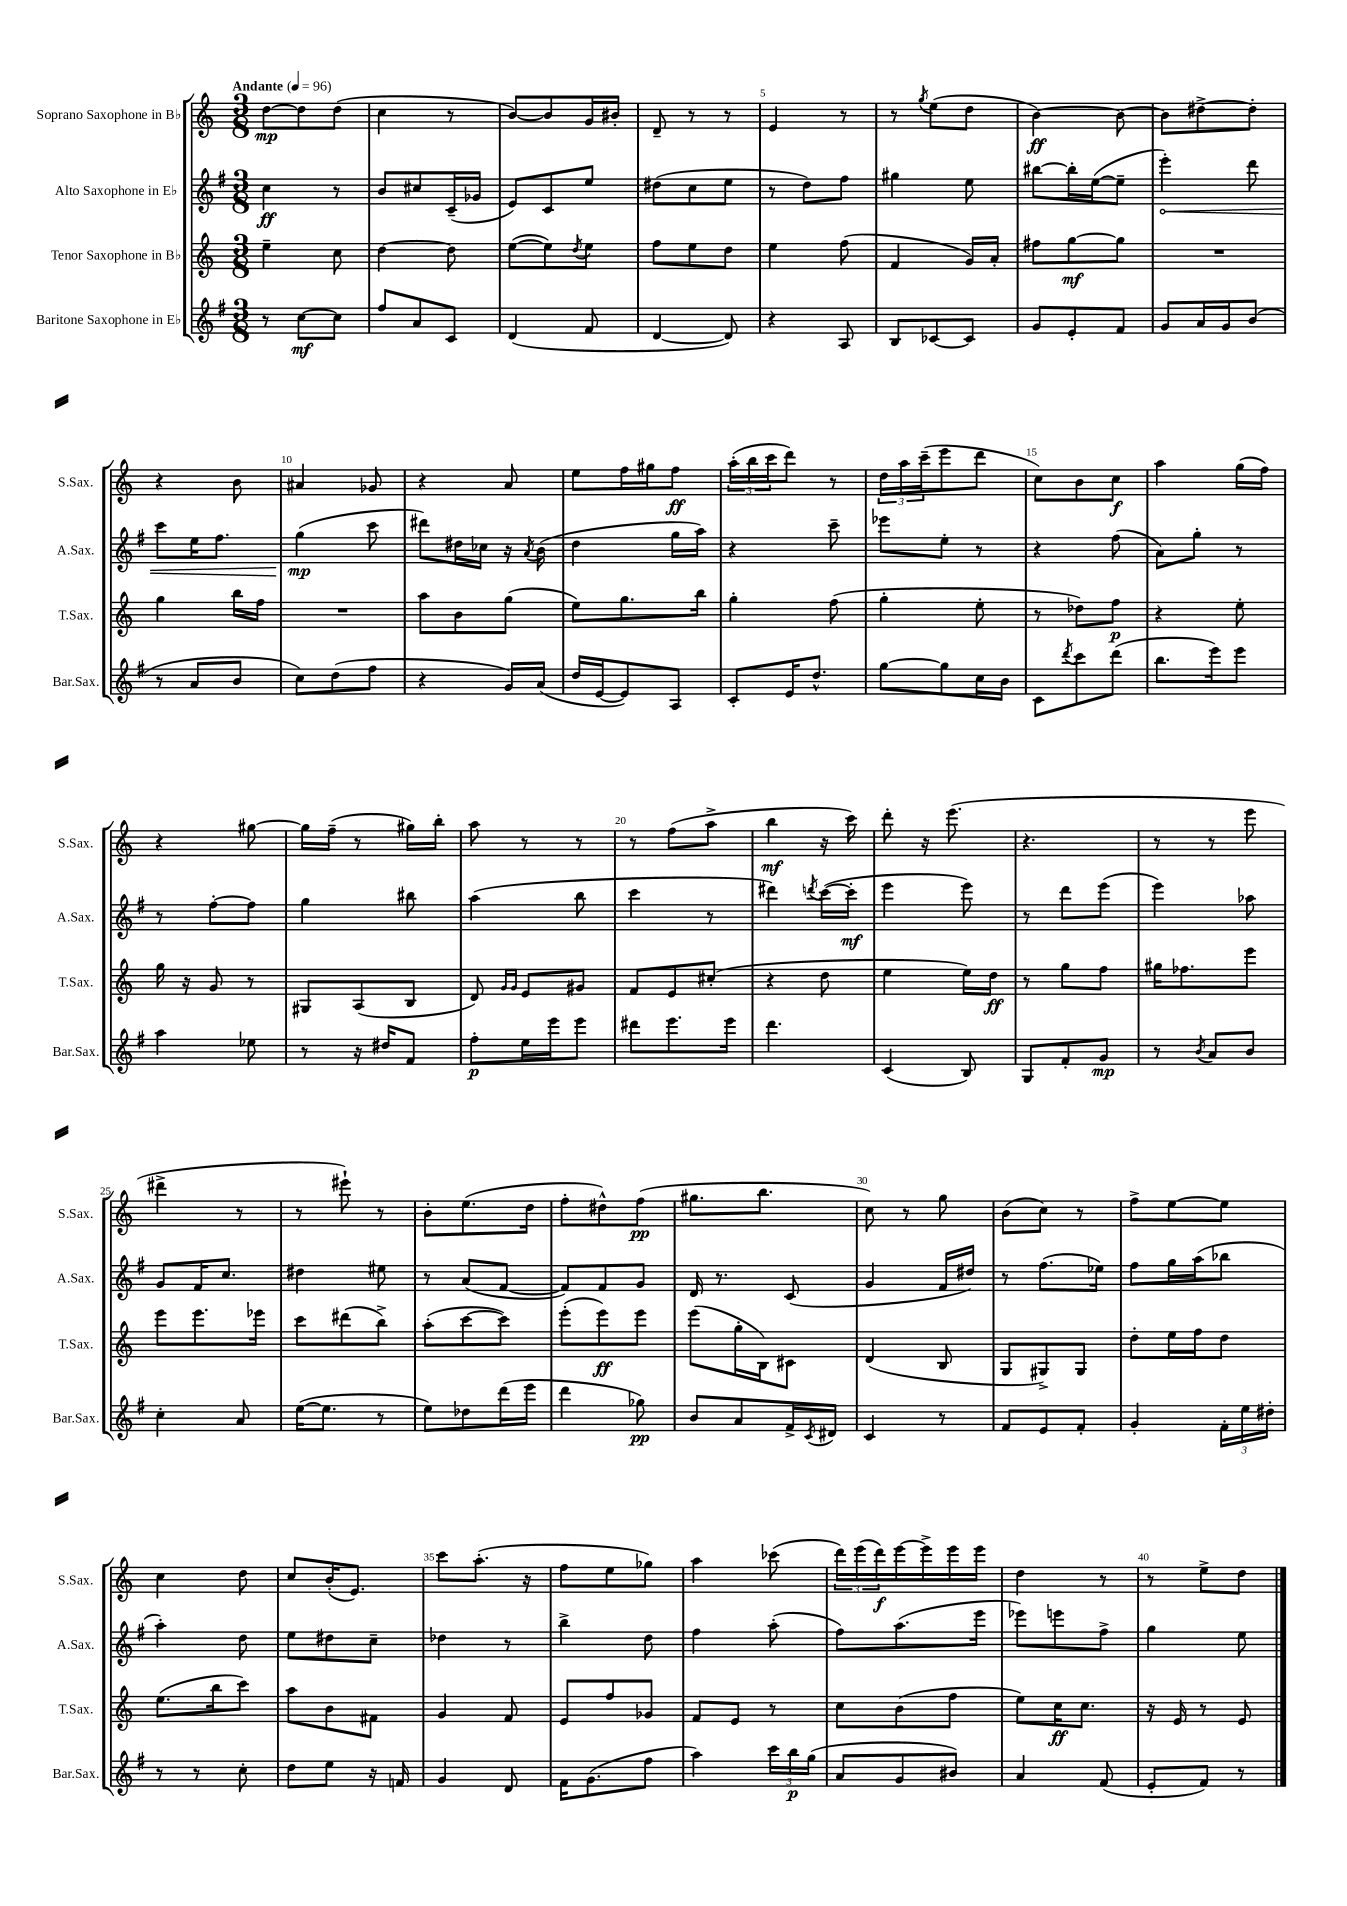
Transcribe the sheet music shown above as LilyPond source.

<<
\new StaffGroup <<
\new Staff = "s0" \with { instrumentName = "Soprano Saxophone in Bb" shortInstrumentName = "S.Sax." } {
    \clef treble \key c \major \numericTimeSignature \time 3/8 \tempo "Andante" 4 = 96
    d''8~\mp d''8 d''8( |
    c''4 r8 |
    b'8~) b'8 g'16 bis'16-. |
    d'8-- r8 r8 |
    e'4 r8 |
    r8 \acciaccatura { g''8 } e''8( d''8 |
    b'4~\ff) b'8~ |
    b'8 dis''8~-> dis''8-. |
    r4 b'8 |
    ais'4 ges'8 |
    r4 a'8 |
    e''8 f''16 gis''16 f''8\ff |
    \tuplet 3/2 { a''16-.( b''16 c'''16 } d'''8) r8 |
    \tuplet 3/2 { d''16 a''16 c'''16--( } e'''8 d'''8 |
    c''8) b'8 c''8\f |
    a''4 g''16( f''16) |
    r4 gis''8~ |
    gis''16 f''16--( r8 gis''16) b''16-. |
    a''8 r8 r8 |
    r8 f''8( a''8-> |
    b''4\mf r16 c'''16) |
    d'''8-. r16 e'''8.( |
    r4. |
    r8 r8 e'''8 |
    dis'''4-> r8 |
    r8 eis'''8-!) r8 |
    b'8-. e''8.( d''16 |
    f''8-. dis''8-^) f''8\pp( |
    gis''8. b''8. |
    c''8) r8 g''8 |
    b'8( c''8) r8 |
    f''8-> e''8~ e''8 |
    c''4 d''8 |
    c''8 b'16-.( e'8.) |
    c'''8 a''8.-.( r16 |
    f''8 e''8 ges''8) |
    a''4 ces'''8( |
    \tuplet 3/2 { d'''16) e'''16( d'''16\f) } e'''16~ e'''16-> e'''16 e'''16 |
    d''4 r8 |
    r8 e''8-> d''8 \bar "|." |
}
\new Staff = "s1" \with { instrumentName = "Alto Saxophone in Eb" shortInstrumentName = "A.Sax." } {
    \clef treble \key g \major \numericTimeSignature \time 3/8
    c''4\ff r8 |
    b'8 cis''8 c'16--( ges'16 |
    e'8) c'8 e''8 |
    dis''8( c''8 e''8 |
    r8 d''8) fis''8 |
    gis''4 e''8 |
    bis''8~ bis''16-. e''16~( e''8-- |
    \once \override Hairpin.circled-tip = ##t e'''4-.\<) d'''8 |
    c'''8 e''16 fis''8. |
    g''4\mp\!( c'''8 |
    dis'''8) dis''16 ces''16 r16 \acciaccatura { a'8 } b'16( |
    d''4 g''16 a''16) |
    r4 c'''8-- |
    ees'''8 e''8-. r8 |
    r4 fis''8( |
    a'8) g''8-. r8 |
    r8 fis''8~-. fis''8 |
    g''4 bis''8 |
    a''4( b''8 |
    c'''4 r8 |
    dis'''4) \acciaccatura { d'''8 } c'''16~( c'''16-.\mf |
    e'''4 e'''8) |
    r8 d'''8 e'''8( |
    e'''4) aes''8 |
    g'8 fis'16 c''8. |
    dis''4 eis''8 |
    r8 a'8( fis'8~ |
    fis'8) fis'8 g'8 |
    d'16 r8. c'8( |
    g'4 fis'16 dis''16) |
    r8 fis''8.( ees''16) |
    fis''8 g''16 a''16( bes''8 |
    a''4-.) d''8 |
    e''8 dis''8 c''8-- |
    des''4 r8 |
    b''4-> d''8 |
    fis''4 a''8-.( |
    fis''8) a''8.( e'''16 |
    ees'''8) e'''8 fis''8-> |
    g''4 e''8 \bar "|." |
}
\new Staff = "s2" \with { instrumentName = "Tenor Saxophone in Bb" shortInstrumentName = "T.Sax." } {
    \clef treble \key c \major \numericTimeSignature \time 3/8
    e''4-- c''8 |
    d''4~ d''8 |
    e''8~( e''8) \acciaccatura { d''8 } e''8 |
    f''8 e''8 d''8 |
    e''4 f''8( |
    f'4 g'16) a'16-. |
    fis''8 g''8~\mf g''8 |
    R4. |
    g''4 b''16 f''16 |
    R4. |
    a''8 b'8 g''8( |
    e''8) g''8. b''16 |
    g''4-. f''8( |
    g''4-. e''8-. |
    r8 des''8) f''8\p |
    r4 e''8-. |
    g''16 r16 g'8 r8 |
    gis8 a8( b8 |
    d'8) \grace { g'16 g'16 } e'8 gis'8 |
    f'8 e'8 cis''8-.( |
    r4 d''8 |
    e''4 e''16) d''16\ff |
    r8 g''8 f''8 |
    gis''16 fes''8. e'''8 |
    e'''8 e'''8. ees'''16 |
    c'''8 dis'''8( b''8->) |
    a''8-.( c'''8~ c'''8) |
    e'''8-.( e'''8\ff) e'''8 |
    e'''8( g''16-. b16) cis'8 |
    d'4( b8 |
    g8 gis8->) gis8 |
    d''8-. e''16 f''16 d''8 |
    e''8.( b''16 c'''8) |
    a''8 b'8 fis'8 |
    g'4 f'8 |
    e'8 f''8 ges'8 |
    f'8 e'8 r8 |
    c''8 b'8( f''8 |
    e''8) c''16\ff c''8. |
    r16 e'16 r8 e'8 \bar "|." |
}
\new Staff = "s3" \with { instrumentName = "Baritone Saxophone in Eb" shortInstrumentName = "Bar.Sax." } {
    \clef treble \key g \major \numericTimeSignature \time 3/8
    r8 c''8~\mf c''8 |
    fis''8 a'8 c'8 |
    d'4( fis'8 |
    d'4~ d'8) |
    r4 a8 |
    b8 ces'8~ ces'8 |
    g'8 e'8-. fis'8 |
    g'8 a'16 g'16 b'8( |
    r8 a'8 b'8 |
    c''8) d''8( fis''8 |
    r4 g'16) a'16( |
    d''16 e'16~ e'8) a8 |
    c'8-. e'16 d''8.-^ |
    g''8~ g''8 c''16 b'16 |
    c'8 \acciaccatura { d'''8 } c'''8 d'''8( |
    b''8. e'''16) e'''8 |
    a''4 ees''8 |
    r8 r16 dis''16 fis'8 |
    fis''8-.\p e''16 e'''16 e'''8 |
    dis'''8 e'''8. e'''16 |
    d'''4. |
    c'4( b8) |
    g8 fis'8-. g'8\mp |
    r8 \acciaccatura { b'8 } a'8 b'8 |
    c''4-. a'8 |
    e''16~( e''8. r8 |
    e''8) des''8 d'''16( e'''16 |
    d'''4 ges''8\pp) |
    b'8 a'8 fis'16-> \acciaccatura { c'8 } dis'16 |
    c'4 r8 |
    fis'8 e'8 fis'8-. |
    g'4-. \tuplet 3/2 { fis'16-. e''16 dis''16-. } |
    r8 r8 c''8-. |
    d''8 e''8 r16 f'16 |
    g'4 d'8 |
    fis'16 g'8.( fis''8 |
    a''4) \tuplet 3/2 { c'''16 b''16\p g''16( } |
    a'8 g'8 bis'8) |
    a'4 fis'8( |
    e'8-. fis'8) r8 \bar "|." |
}
>>
>>
\layout { \context { \Score \override BarNumber.break-visibility = ##(#f #t #t) barNumberVisibility = #(every-nth-bar-number-visible 5) } }
